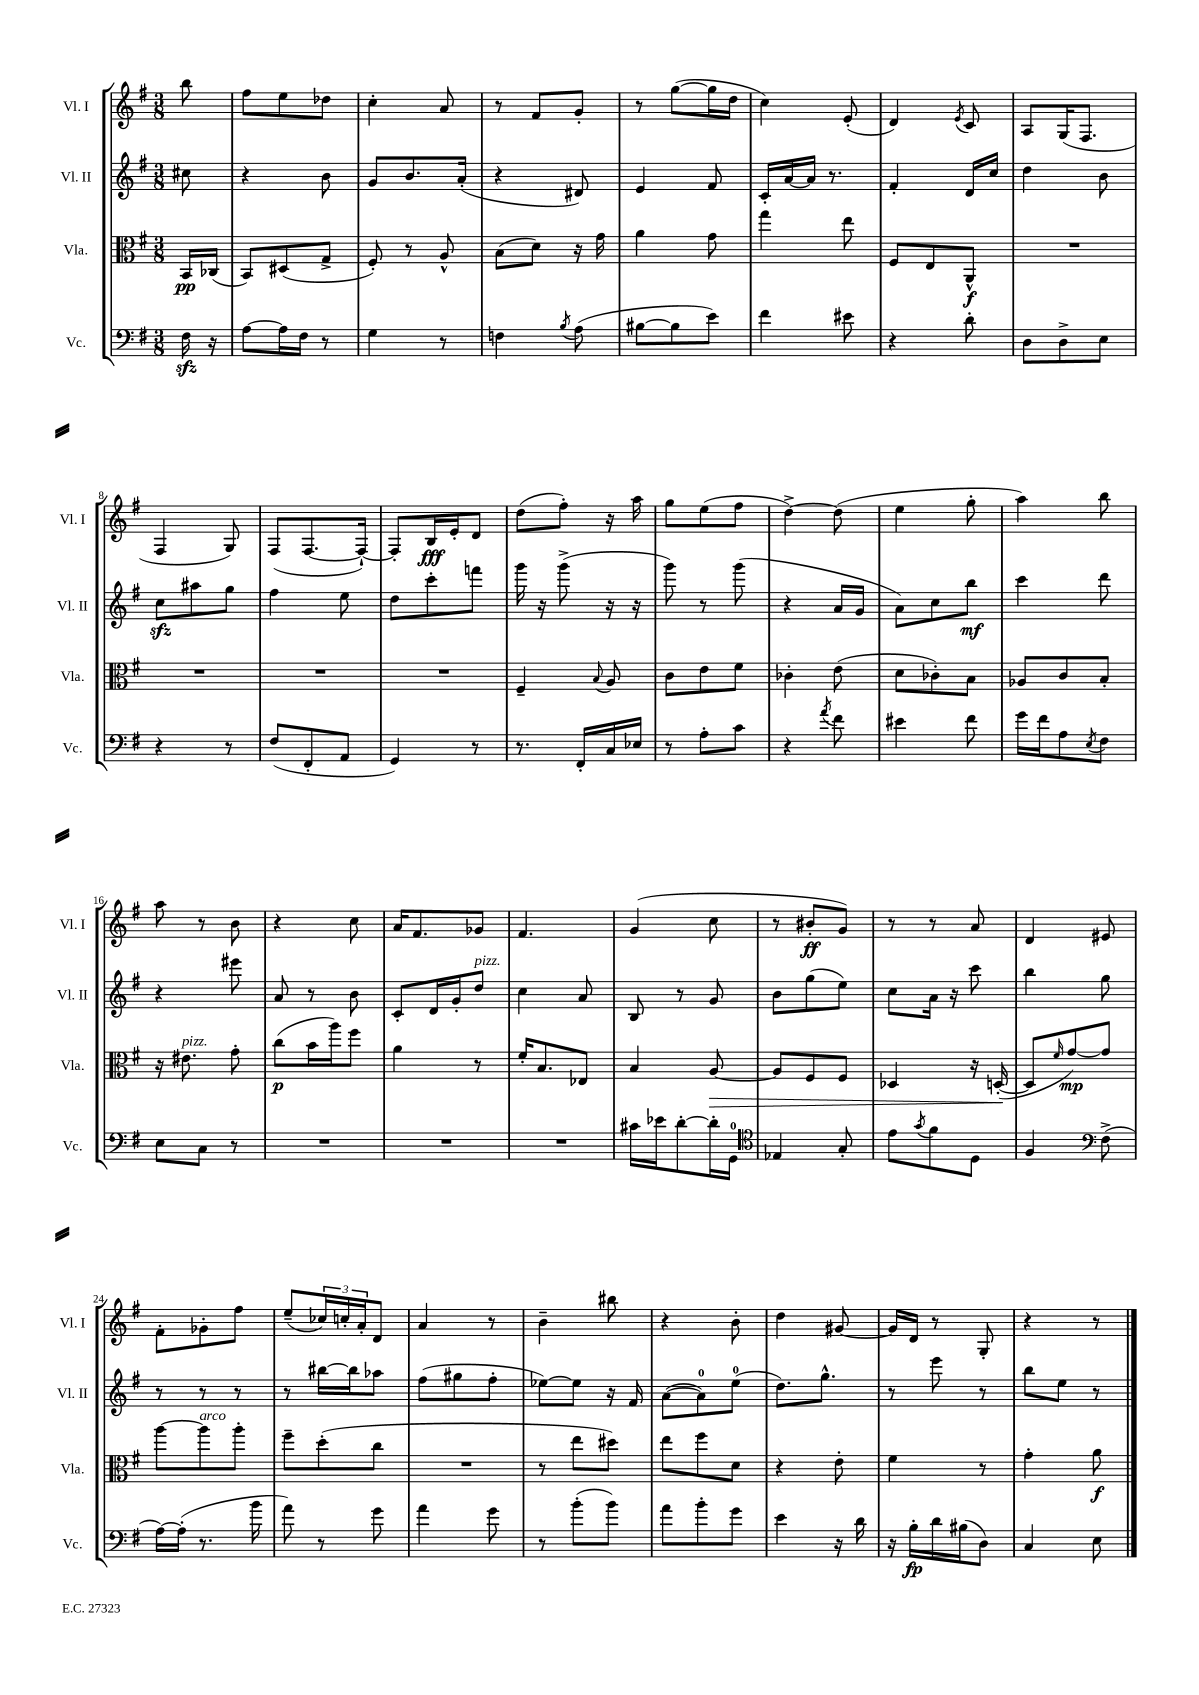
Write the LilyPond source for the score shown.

<<
\new StaffGroup <<
\new Staff = "s0" \with { instrumentName = "Vl. I" shortInstrumentName = "Vl. I" } {
    \clef treble \key g \major \numericTimeSignature \time 3/8 \partial 8
    b''8 |
    fis''8 e''8 des''8 |
    c''4-. a'8 |
    r8 fis'8 g'8-. |
    r8 g''8~( g''16 d''16 |
    c''4) e'8-.( |
    d'4) \acciaccatura { e'8 } c'8 |
    a8 g16( fis8. |
    fis4 g8) |
    fis8( fis8.~ fis16~-!) |
    fis8-. b16\fff e'16-. d'8 |
    d''8( fis''8-.) r16 a''16 |
    g''8 e''8( fis''8 |
    d''4~->) d''8( |
    e''4 g''8-. |
    a''4) b''8 |
    a''8 r8 b'8 |
    r4 c''8 |
    a'16 fis'8. ges'8 |
    fis'4. |
    g'4( c''8 |
    r8 bis'8-.\ff g'8) |
    r8 r8 a'8 |
    d'4 eis'8 |
    fis'8-. ges'8-. fis''8 |
    e''8--( \tuplet 3/2 { ces''16) c''16-. a'16-. } d'8 |
    a'4 r8 |
    b'4-- bis''8 |
    r4 b'8-. |
    d''4 gis'8~ |
    gis'16 d'16 r8 g8-. |
    r4 r8 \bar "|." |
}
\new Staff = "s1" \with { instrumentName = "Vl. II" shortInstrumentName = "Vl. II" } {
    \clef treble \key g \major \numericTimeSignature \time 3/8 \partial 8
    cis''8 |
    r4 b'8 |
    g'8 b'8. a'16-.( |
    r4 dis'8) |
    e'4 fis'8 |
    c'16-. a'16~ a'16 r8. |
    fis'4-. d'16 c''16 |
    d''4 b'8 |
    c''8\sfz ais''8 g''8 |
    fis''4 e''8 |
    d''8 c'''8-. f'''8 |
    g'''16 r16 g'''8->( r16 r16 |
    g'''8) r8 g'''8( |
    r4 a'16 g'16 |
    a'8) c''8 b''8\mf |
    c'''4 d'''8 |
    r4 eis'''8 |
    a'8 r8 b'8 |
    c'8-. d'16 g'16-. d''8^\markup { \italic "pizz." } |
    c''4 a'8 |
    b8 r8 g'8 |
    b'8 g''8( e''8) |
    c''8 a'16 r16 c'''8 |
    b''4 g''8 |
    r8 r8 r8 |
    r8 bis''16~ bis''16 aes''8 |
    fis''8( gis''8 fis''8-. |
    ees''8~) ees''8 r16 fis'16 |
    a'8~( a'8-0) e''8-0( |
    d''8.) g''8.-^ |
    r8 e'''8 r8 |
    b''8 e''8 r8 \bar "|." |
}
\new Staff = "s2" \with { instrumentName = "Vla." shortInstrumentName = "Vla." } {
    \clef alto \key g \major \numericTimeSignature \time 3/8 \partial 8
    b,16\pp ces16( |
    b,8) dis8( g8-> |
    fis8-.) r8 a8-^ |
    b8( d'8) r16 g'16 |
    a'4 g'8 |
    g''4 e''8 |
    fis8 e8 a,8-^\f |
    R4. |
    R4. |
    R4. |
    R4. |
    fis4-- \appoggiatura { b8 } a8 |
    c'8 e'8 fis'8 |
    ces'4-. e'8( |
    d'8 ces'8-.) b8 |
    aes8 c'8 b8-. |
    r16 eis'8.^\markup { \italic "pizz." } g'8-. |
    c''8\p( b'16 a''16) fis''8 |
    a'4 r8 |
    fis'16-. b8. ees8 |
    b4 a8~\> |
    a8 fis8 fis8 |
    des4 r16 d16~-.\!( |
    d8 \grace { fis'16 } g'8~\mp) g'8 |
    a''8~ a''8^\markup { \italic "arco" } a''8-. |
    fis''8-- d''8-.( c''8 |
    R4. |
    r8 e''8 dis''8) |
    e''8 fis''8 d'8 |
    r4 e'8-. |
    fis'4 r8 |
    g'4-. a'8\f \bar "|." |
}
\new Staff = "s3" \with { instrumentName = "Vc." shortInstrumentName = "Vc." } {
    \clef bass \key g \major \numericTimeSignature \time 3/8 \partial 8
    fis16\sfz r16 |
    a8~ a16 fis16 r8 |
    g4 r8 |
    f4 \acciaccatura { b8 } a8( |
    bis8~ bis8 e'8) |
    fis'4 eis'8 |
    r4 d'8-. |
    d8 d8-> e8 |
    r4 r8 |
    fis8( fis,8-. a,8 |
    g,4) r8 |
    r8. fis,16-. c16 ees16 |
    r8 a8-. c'8 |
    r4 \acciaccatura { a'8 } fis'8 |
    eis'4 fis'8 |
    g'16 fis'16 a8 \acciaccatura { e8 } fis8 |
    e8 c8 r8 |
    R4. |
    R4. |
    R4. |
    cis'16 ees'16 d'8~-. d'16-. g,16-0 |
    \clef tenor ees4 g8-. |
    e'8 \acciaccatura { g'8 } fis'8 d8 |
    fis4 \clef bass fis8->( |
    a16~) a16-.( r8. b'16 |
    a'8) r8 g'8 |
    a'4 g'8 |
    r8 b'8-.( b'8) |
    a'8 b'8-. g'8 |
    e'4 r16 d'16 |
    r16 b16-.\fp d'16 bis16( d8) |
    c4 e8 \bar "|." |
}
>>
>>
